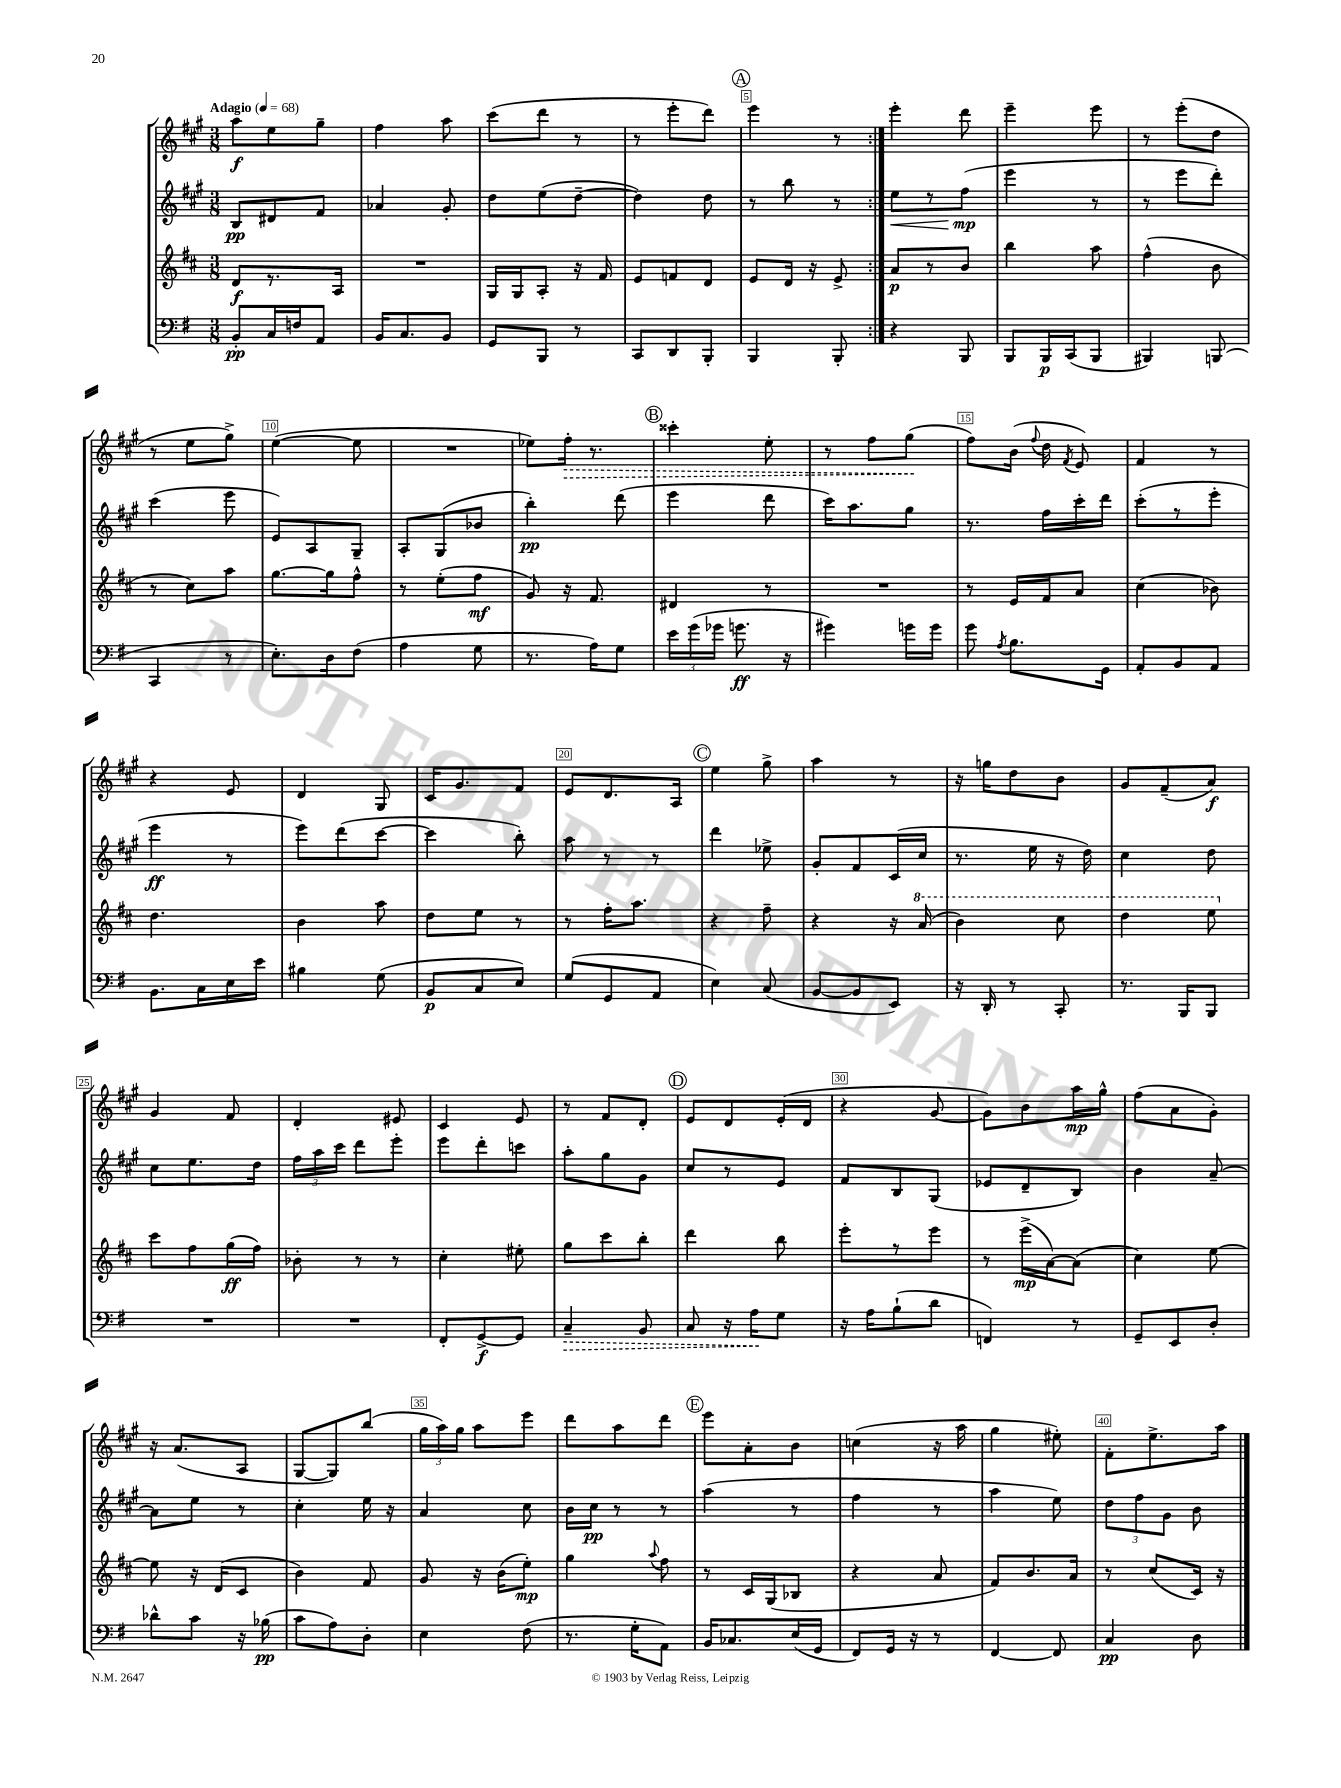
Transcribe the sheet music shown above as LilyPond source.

<<
\new StaffGroup <<
\new Staff = "s0" {
    \clef treble \key a \major \numericTimeSignature \time 3/8 \tempo "Adagio" 4 = 68
    \autoBeamOff \repeat volta 2 { a''8[\f e''8 gis''8]-- |
    fis''4 a''8 |
    cis'''8[( d'''8] r8 |
    r8 e'''8[-. d'''8]) |
    \mark \markup { \circle "A" } e'''4 r8 | }
    e'''4-. d'''8 |
    e'''4-- e'''8 |
    r8 e'''8[-.( d''8] |
    r8 e''8[ gis''8]->) |
    e''4~( e''8 |
    R4. |
    ees''8[) \once \override Hairpin.style = #'dashed-line fis''16]-.\> r8. |
    \mark \markup { \circle "B" } cisis'''4-. e''8-. |
    r8 fis''8[ gis''8]\!( |
    fis''8[) b'16]( \appoggiatura { fis''8 } d''16 \acciaccatura { fis'8 } e'8) |
    fis'4 r8 |
    r4 e'8 |
    d'4 gis8 |
    cis'16[ gis'8. fis'8] |
    e'8[ d'8. a16] |
    \mark \markup { \circle "C" } e''4 gis''8-> |
    a''4 r8 |
    r16 g''16[ d''8 b'8] |
    gis'8[ fis'8--( a'8]\f) |
    gis'4 fis'8 |
    d'4-. eis'8 |
    cis'4 e'8 |
    r8 fis'8[ d'8]-. |
    \mark \markup { \circle "D" } e'8[ d'8 e'16-.( d'16] |
    r4 gis'8~ |
    gis'8[) b'8 a''16\mp gis''16]-^ |
    fis''8[( a'8 gis'8]-.) |
    r16 a'8.[( a8] |
    gis8[~ gis8) b''8]( |
    \tuplet 3/2 { gis''16[ a''16) gis''16] } a''8[ e'''8] |
    d'''8[ a''8 d'''8] |
    \mark \markup { \circle "E" } e'''8[ a'8-. b'8] |
    c''4( r16 a''16 |
    gis''4 eis''8-.) |
    fis'8[-. e''8.-> a''16] \bar "|." |
}
\new Staff = "s1" {
    \clef treble \key a \major \numericTimeSignature \time 3/8
    \autoBeamOff \repeat volta 2 { b8[\pp dis'8 fis'8] |
    aes'4 gis'8-. |
    d''8[ e''8( d''8]~-- |
    d''4) d''8 |
    \mark \markup { \circle "A" } r8 b''8 r8 | }
    e''8[\< r8 fis''8]\mp\!( |
    e'''4 r8 |
    r8 e'''8[ d'''8]-.) |
    cis'''4( e'''8 |
    e'8[) a8 gis8]-- |
    a8[-. gis8( bes'8] |
    b''4-.\pp) d'''8( |
    \mark \markup { \circle "B" } e'''4 d'''8 |
    cis'''16[) a''8. gis''8] |
    r8. fis''16[ cis'''16-. d'''16] |
    cis'''8[-.( r8 e'''8]-. |
    e'''4\ff r8 |
    e'''8[) d'''8( cis'''8]~ |
    cis'''4 b''8-.) |
    a''8 r8 r8 |
    \mark \markup { \circle "C" } d'''4 ees''8-> |
    gis'8[-. fis'8 cis'16( cis''16] |
    r8. e''16 r16 d''16) |
    cis''4 d''8 |
    cis''8[ e''8. d''16] |
    \tuplet 3/2 { fis''16[ a''16 cis'''16] } d'''8[ e'''8]-. |
    e'''8[ d'''8-. c'''8] |
    a''8[-. gis''8 gis'8] |
    \mark \markup { \circle "D" } cis''8[ r8 e'8] |
    fis'8[ b8 gis8]( |
    ees'8[ d'8-- b8]) |
    b'4 a'8~-- |
    a'8[ e''8] r8 |
    cis''4-. e''16 r16 |
    a'4 cis''8 |
    b'16[ cis''16]\pp r8 r8 |
    \mark \markup { \circle "E" } a''4( r8 |
    fis''4 r8 |
    a''4 e''8) |
    \tuplet 3/2 { d''8[ fis''8 gis'8] } b'8 \bar "|." |
}
\new Staff = "s2" {
    \clef treble \key d \major \numericTimeSignature \time 3/8
    \autoBeamOff \repeat volta 2 { d'8[\f r8. a16] |
    R4. |
    g16[ g16 a8]-. r16 fis'16 |
    e'8[ f'8 d'8] |
    \mark \markup { \circle "A" } e'8[ d'16] r16 e'8-> | }
    a'8[\p r8 b'8] |
    b''4 a''8 |
    fis''4-^( b'8 |
    r8 cis''8[) a''8] |
    g''8.[~ g''16 fis''8]-^ |
    r8 e''8[-.( fis''8]\mf |
    g'8) r16 fis'8. |
    \mark \markup { \circle "B" } dis'4 r8 |
    R4. |
    r8 e'16[ fis'16 a'8] |
    cis''4( bes'8) |
    d''4. |
    b'4 a''8 |
    d''8[ e''8] r8 |
    r8 fis''16[-. a''8.] |
    \mark \markup { \circle "C" } r4 fis''8-- |
    r4 r16 \ottava #1 a''16( |
    b''4) cis'''8 |
    d'''4 e'''8 \ottava #0 |
    cis'''8[ fis''8 g''16\ff( fis''16]) |
    bes'8-. r8 r8 |
    cis''4-. eis''8-. |
    g''8[ cis'''8 b''8]-. |
    \mark \markup { \circle "D" } d'''4 b''8 |
    e'''8[-. r8 e'''8] |
    r8 e'''16[->\mp( a'16~) a'8]( |
    cis''4) e''8~ |
    e''8 r16 d'16[( cis'8] |
    b'4) fis'8 |
    g'8 r16 b'16[( e''8]-.\mp) |
    g''4 \appoggiatura { a''8 } fis''8 |
    \mark \markup { \circle "E" } r8 cis'16[ g16( bes8] |
    r4 a'8 |
    fis'8[) b'8. a'16] |
    r8 cis''8[( cis'16]) r16 \bar "|." |
}
\new Staff = "s3" {
    \clef bass \key g \major \numericTimeSignature \time 3/8
    \autoBeamOff \repeat volta 2 { b,8[-.\pp c16 f16 a,8] |
    b,16[ c8. b,8] |
    g,8[ b,,8] r8 |
    c,8[ d,8 b,,8]-. |
    \mark \markup { \circle "A" } b,,4 b,,8-. | }
    r4 b,,8 |
    b,,8[ b,,16\p c,16( b,,8] |
    bis,,4) b,,8( |
    c,4 r8 |
    e8.[-.) d16 fis8]( |
    a4 g8 |
    r8. a16[) g8] |
    \mark \markup { \circle "B" } \tuplet 3/2 { e'16[ g'16( ges'16] } g'8.\ff r16 |
    gis'4) g'16[ g'16] |
    g'8 \acciaccatura { a8 } b8.[ g,16] |
    a,8[-. b,8 a,8] |
    b,8.[ c16 e16 e'16] |
    bis4 g8( |
    b,8[\p c8 e8]) |
    g8[( g,8 a,8] |
    \mark \markup { \circle "C" } e4) c8( |
    b,8[~ b,8 e,8]) |
    r16 d,16-. r8 c,8-. |
    r8. b,,16[ b,,8] |
    R4. |
    R4. |
    fis,8[-. g,8~->\f g,8] |
    \once \override Hairpin.style = #'dashed-line c4--\> b,8 |
    \mark \markup { \circle "D" } c8 r16 a16[\! g8] |
    r16 a16[ b8-!( d'8] |
    f,4) r8 |
    g,8[-- e,8 d8]-. |
    des'8[-^ c'8] r16 bes16\pp( |
    c'8[ a8) d8]-. |
    e4 fis8( |
    r8. g16[-. a,8]) |
    \mark \markup { \circle "E" } b,16[ ces8. e16( g,16] |
    fis,8[) g,16] r16 r8 |
    fis,4~ fis,8 |
    c4\pp d8 \bar "|." |
}
>>
>>
\layout { \context { \Score \override BarNumber.break-visibility = ##(#f #t #t) barNumberVisibility = #(every-nth-bar-number-visible 5) \override BarNumber.stencil = #(make-stencil-boxer 0.1 0.3 ly:text-interface::print) } }
